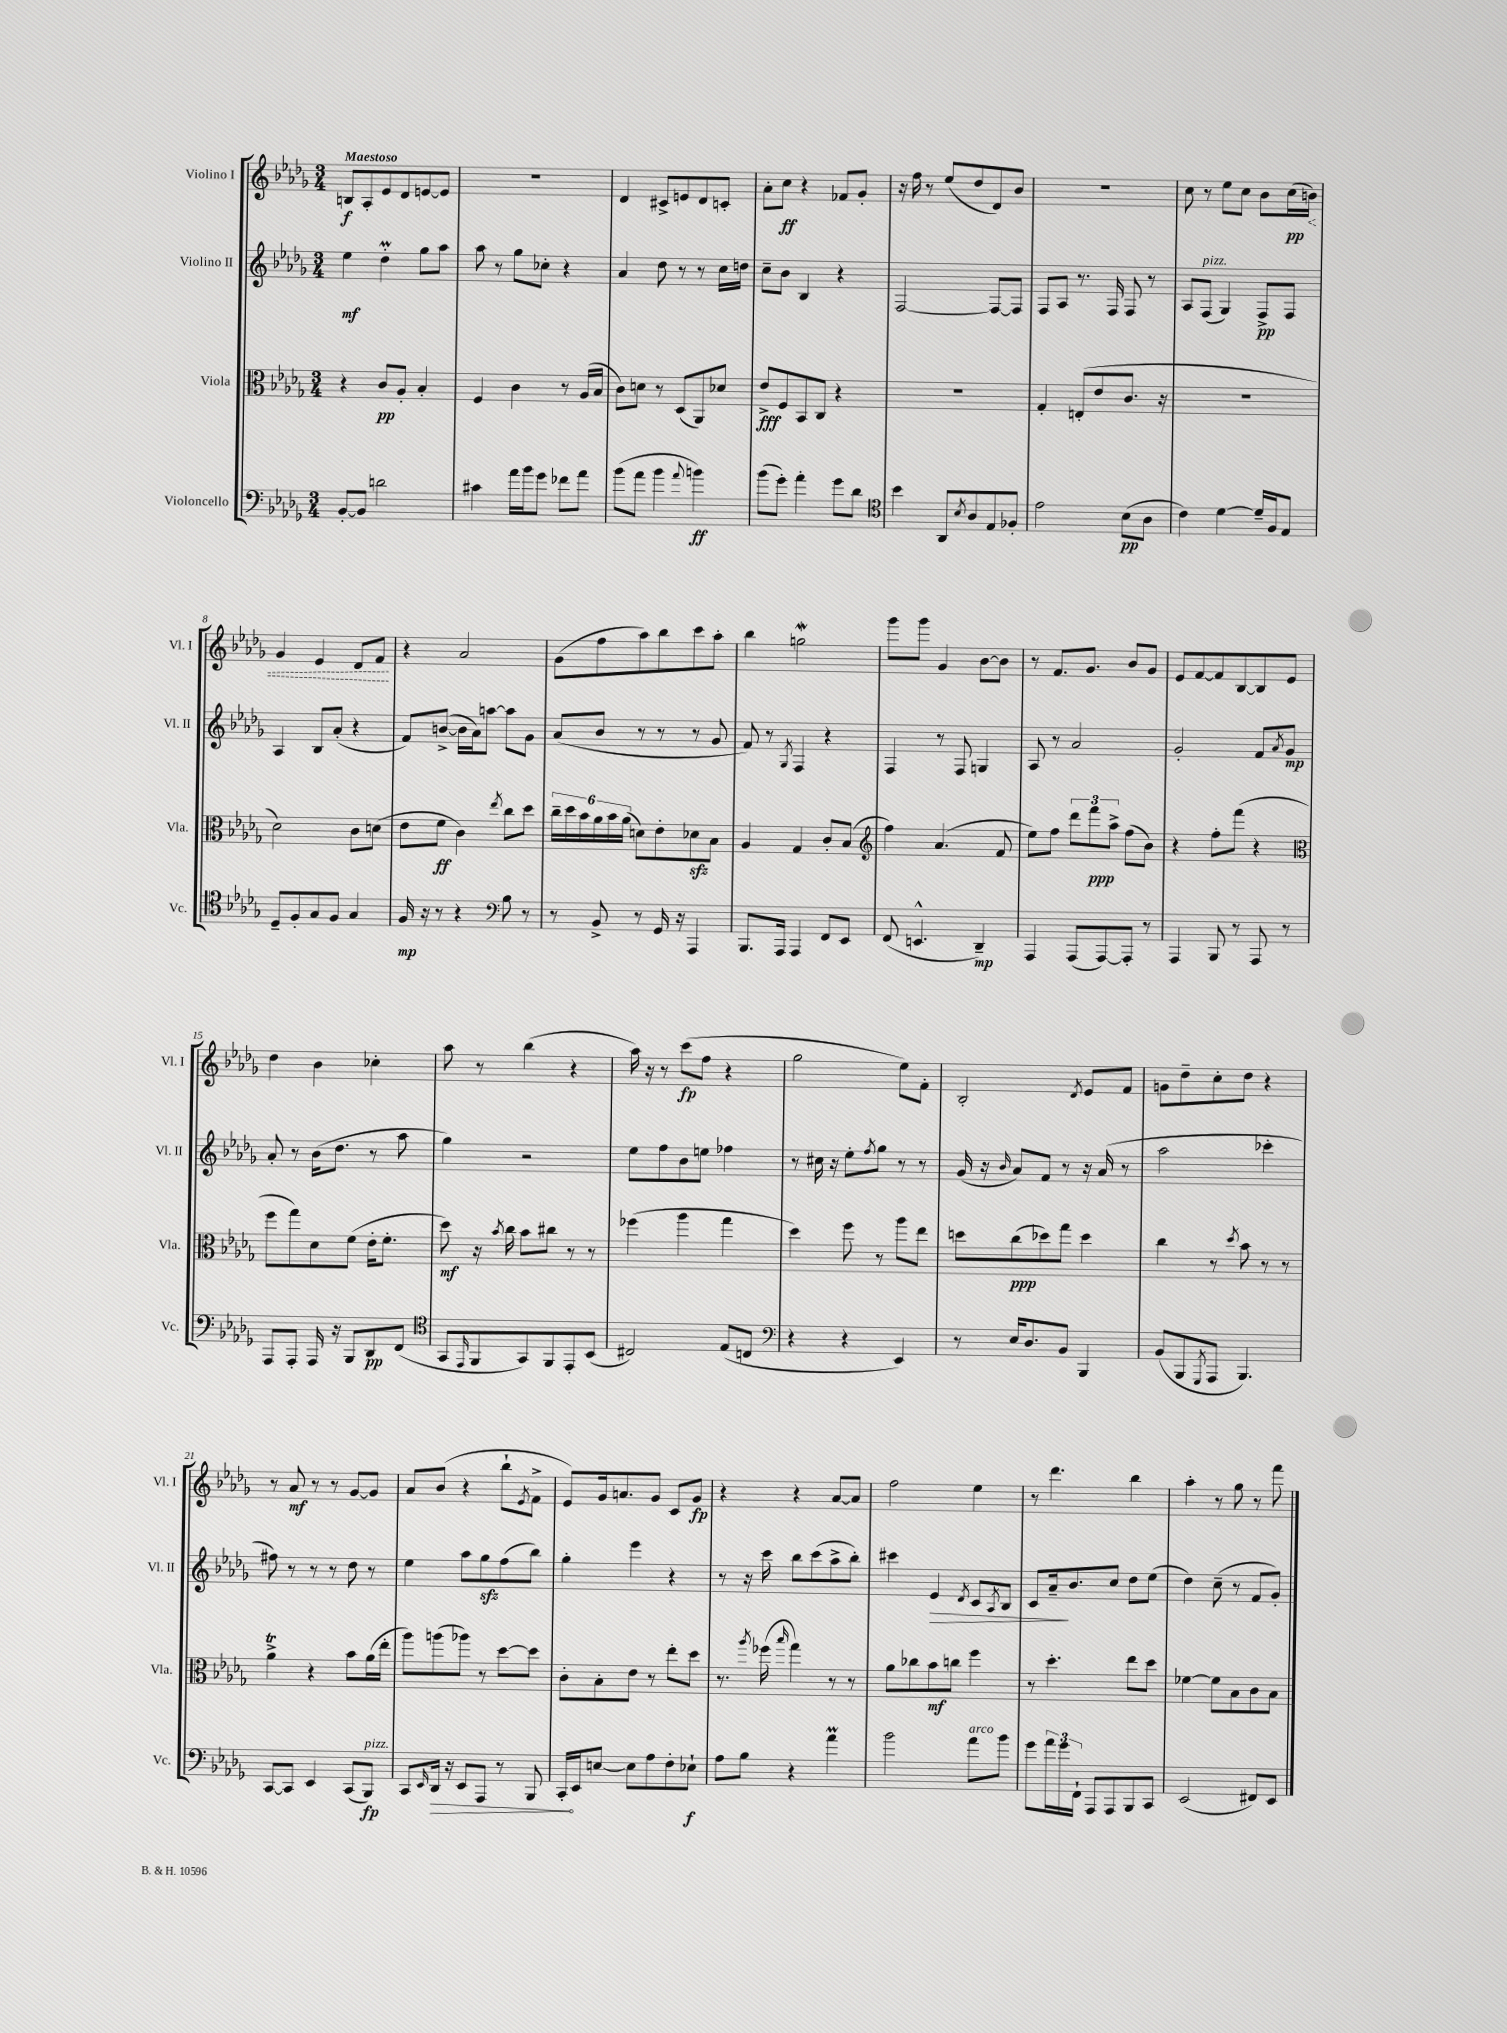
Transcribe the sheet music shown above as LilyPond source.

<<
\new StaffGroup <<
\new Staff = "s0" \with { instrumentName = "Violino I" shortInstrumentName = "Vl. I" } {
    \clef treble \key des \major \numericTimeSignature \time 3/4 \tempo "Maestoso"
    b8\f aes8-. ees'8 des'8 e'8~ e'8 |
    r2. |
    des'4 cis'8-> e'8 des'8 c'8-. |
    aes'8-. c''8\ff r4 fes'8 ges'8-. |
    r16 f''16 r8 ees''8( des''8 des'8) bes'8 |
    R2. |
    c''8 r8 ees''8 c''8 bes'8 c''16\pp( \once \override Hairpin.style = #'dashed-line b'16\<) |
    ges'4 ees'4 des'8 f'8\! |
    r4 aes'2 |
    ges'8( f''8 aes''8) bes''8 c'''8 aes''8-. |
    bes''4 g''2\mordent |
    ges'''8 ges'''8 ges'4 bes'8~ bes'8 |
    r8 f'8. ges'8. bes'8 ges'8 |
    ees'8 f'8~ f'8 bes8~ bes8 ees'8 |
    des''4 bes'4 ces''4-. |
    aes''8 r8 bes''4( r4 |
    aes''16) r16 r8 c'''8\fp( f''8 r4 |
    ges''2 ees''8) f'8-. |
    bes2-. \acciaccatura { des'8 } ees'8 f'8 |
    g'8 des''8-- c''8-. des''8 r4 |
    r8 aes'8\mf r8 r8 ges'8~ ges'8 |
    aes'8 bes'8( r4 bes''8-! \acciaccatura { ees'8 } f'8-> |
    ees'8) ges'16 a'8. ges'8 c'8 ges'8\fp |
    r4 r4 aes'8~ aes'8 |
    f''2 ees''4 |
    r8 des'''4. bes''4 |
    aes''4-. r8 ges''8 r8 f'''8 \bar "|." |
}
\new Staff = "s1" \with { instrumentName = "Violino II" shortInstrumentName = "Vl. II" } {
    \clef treble \key des \major \numericTimeSignature \time 3/4
    ees''4\mf des''4-.\prall ges''8 aes''8 |
    aes''8 r8 ges''8 ces''8-. r4 |
    aes'4 des''8 r8 r8 c''16 d''16 |
    c''8-- bes'8 bes4 r4 |
    f2~ f8~ f8 |
    f8 aes8 r8. f16 f8 r8 |
    aes8 f8^\markup { \italic "pizz." }( ges4) f8->\pp f8 |
    aes4 bes8 aes'8-.( r4 |
    f'8) b'8~->( b'16 aes'16) a''8~ a''8 ges'8 |
    aes'8( bes'8 r8 r8 r8 ges'8 |
    f'8) r8 \acciaccatura { ges8 } f4 r4 |
    f4 r8 f8 g4 |
    aes8 r8 aes'2 |
    ges'2-. f'8 \acciaccatura { aes'8 } ges'8\mp |
    aes'8-. r8 bes'16( des''8. r8 aes''8 |
    ges''4) r2 |
    ees''8 f''8 bes'8 e''8 fes''4 |
    r8 cis''16 r16 ees''8-. \acciaccatura { f''8 } ges''8 r8 r8 |
    ges'16( r16 \grace { bes'16 } aes'8) f'8 r8 r16 aes'16( r8 |
    aes''2 ces'''4-. |
    fis''8) r8 r8 r8 des''8 r8 |
    ees''4 aes''8 ges''8\sfz f''8( bes''8) |
    ges''4-. ees'''4 r4 |
    r8 r16 c'''16 bes''8 c'''8( aes''8-> bes''8-.) |
    cis'''4 ees'4\> \acciaccatura { des'8 } c'8 \acciaccatura { aes8 } bes8 |
    c'8 aes'16--\! bes'8. c''8 des''8 ees''8( |
    des''4) c''8--( r8 f'8 ges'8-.) \bar "|." |
}
\new Staff = "s2" \with { instrumentName = "Viola" shortInstrumentName = "Vla." } {
    \clef alto \key des \major \numericTimeSignature \time 3/4
    r4 c'8\pp aes8-. bes4-. |
    f4 c'4 r8 aes16( bes16 |
    c'8) d'8 r8 des8( aes,8) des'8 |
    ees'8->\fff f8 bes,8 c8 r4 |
    R2. |
    ges4-. e8-.( ees'8 c'8. r16 |
    R2. |
    des'2) c'8 d'8( |
    ees'8 f'8\ff c'4) \acciaccatura { ees''8 } c''8 des''8 |
    \tuplet 6/4 { c''16-- des''16 bes'16 aes'16 bes'16 aes'16( } d'8) ees'8-. des'8\sfz bes8 |
    aes4 ges4 c'8-. bes8( |
    \clef treble f''4) aes'4.( f'8 |
    ees''8) f''8 \tuplet 3/2 { des'''8 f'''8\ppp aes''8-> } f''8( bes'8) |
    r4 f''8-. f'''8( r4 |
    \clef alto f''8 ges''8) des'8 f'8( ees'16-. f'8.-. |
    des''8\mf) r16 \acciaccatura { bes'8 } c''16 bes'8 cis''8 r8 r8 |
    fes''4( aes''4 ges''4 |
    des''4) f''8 r8 aes''8 ees''8 |
    d''8 c''8\ppp( des''8) ges''8 des''4 |
    c''4 r8 \acciaccatura { des''8 } bes'8 r8 r8 |
    aes'4->\trill r4 bes'8 aes'16( ees''16-. |
    aes''8) a''8( aes''8) r8 des''8~ des''8 |
    c'8-. bes8-. ees'8 r8 ees''8-. des''8 |
    r8. \acciaccatura { aes''8 } fes''16( \grace { bes''16 } ges''4) r8 r8 |
    aes'8 ces''8 bes'8\mf c''8 f''4 |
    r8 des''4.-. ees''8 des''8 |
    fes'4~ fes'8 bes8 c'8 bes8 \bar "|." |
}
\new Staff = "s3" \with { instrumentName = "Violoncello" shortInstrumentName = "Vc." } {
    \clef bass \key des \major \numericTimeSignature \time 3/4
    bes,8~-. bes,8 d'2 |
    cis'4 aes'16 bes'16 ges'8 fes'8 aes'8 |
    bes'8( aes'8 bes'4 \appoggiatura { aes'8 } b'4\ff) |
    bes'8( ges'8-.) aes'4-. ges'8 des'8 |
    \clef tenor bes'4 aes,8 \acciaccatura { bes8 } aes8 ees8 fes8-. |
    ees'2 bes8\pp( aes8 |
    c'4) des'4~ des'16-- f16 ees8 |
    des8-- f8-. ges8 f8 ges4 |
    f16\mp r16 r8 r4 \clef bass bes8 r8 |
    r8 bes,8-> r8 ges,16 r16 aes,,4 |
    bes,,8. aes,,16 aes,,4 f,8 ees,8 |
    f,8( e,4.-^ des,4--\mp) |
    aes,,4 aes,,8( aes,,8~) aes,,8-. r8 |
    aes,,4 bes,,8 r8 aes,,8 r8 |
    aes,,8 aes,,8-. aes,,16 r16 bes,,8 des,8\pp f,8( |
    \clef tenor ges,8 \grace { ees,16 } f,8 ges,8) f,8 ees,8-. bes,8( |
    cis2) ees8( c8 |
    \clef bass r4 r4 ees,4) |
    r8 ees16 des8. bes,8 bes,,4 |
    bes,8( bes,,8 \acciaccatura { ges,,8 } aes,,8 bes,,4.) |
    c,8~ c,8 ees,4 c,8( bes,,8\fp^\markup { \italic "pizz." }) |
    c,8 \grace { ees,16 } \once \override Hairpin.circled-tip = ##t des,16\> r16 ees,8 aes,,8 r8 bes,,8 |
    c,16-.\! ees,16 e8~ e8 aes8 f8-. ees8-!\f |
    aes8 bes8 r4 aes'4\prall |
    bes'2 aes'8^\markup { \italic "arco" } bes'8 |
    ges'8 \tuplet 3/2 { aes'16 ges'16 f,16-! } aes,,8 aes,,8 bes,,8 c,8 |
    ees,2( fis,8) ees,8 \bar "|." |
}
>>
>>
